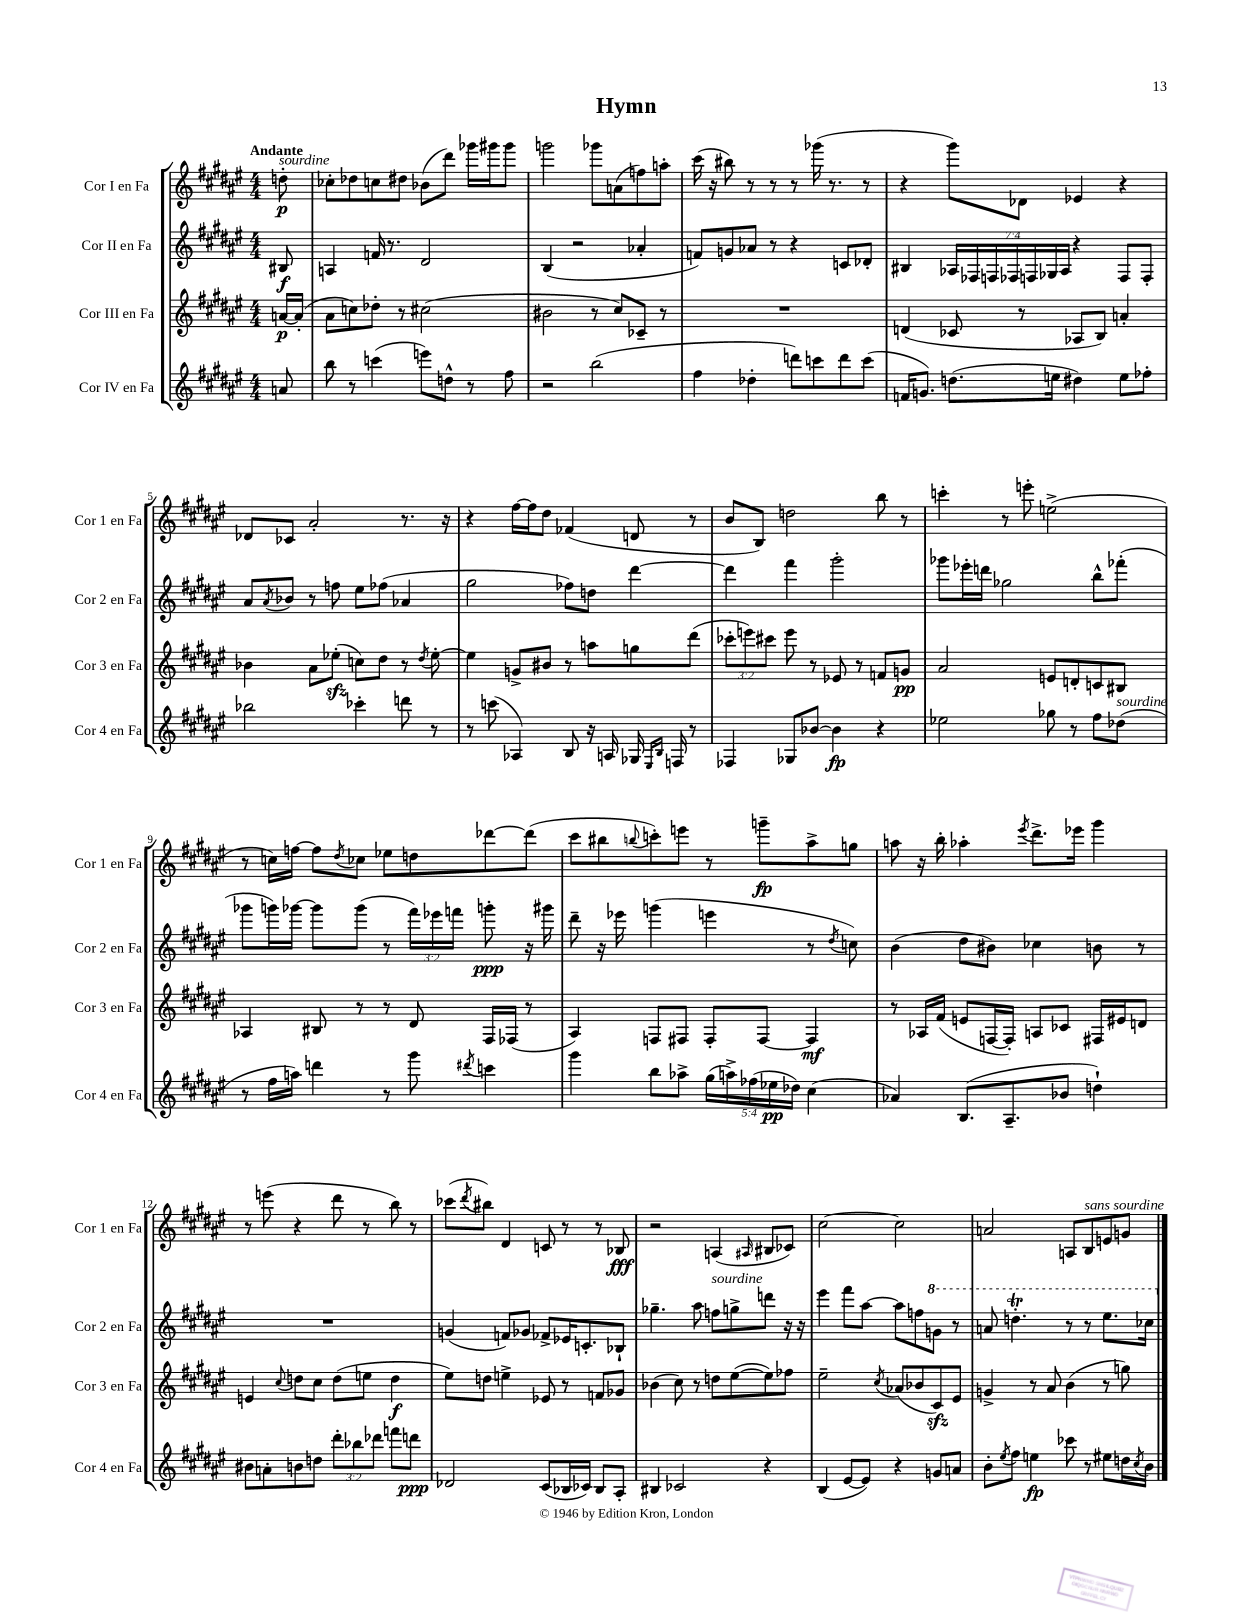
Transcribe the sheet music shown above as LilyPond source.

\header { title = "Hymn" }
<<
\new StaffGroup <<
\new Staff = "s0" \with { instrumentName = "Cor I en Fa" shortInstrumentName = "Cor 1 en Fa" } {
    \clef treble \key fis \major \numericTimeSignature \time 4/4 \partial 8 \tempo "Andante"
    d''8-.\p^\markup { \italic "sourdine" } |
    ces''8-. des''8 c''8 dis''8 bes'8( dis'''8) ges'''16 gis'''16 gis'''8 |
    g'''2 ges'''8 a'8( f''8) a''8-. |
    cis'''16( r16 bis''8) r8 r8 r8 ges'''16( r8. r8 |
    r4 gis'''8) des'8 ees'4 r4 |
    des'8 ces'8 ais'2-. r8. r16 |
    r4 fis''16~ fis''16 dis''8 fes'4( d'8 r8 |
    b'8 b8) d''2 b''8 r8 |
    c'''4-. r8 e'''8-. e''2->( |
    r8 c''16) f''16~ f''8 \acciaccatura { dis''8 } ces''8 ees''8 d''8 des'''8~ des'''8( |
    cis'''8 bis''8 \appoggiatura { b''8 } c'''8-.) e'''8 r8 g'''8--\fp ais''8-> g''8 |
    a''8 r16 b''16-. aes''4-. \acciaccatura { eis'''8 } dis'''8.-> ees'''16 gis'''4 |
    r8 e'''8( r4 dis'''8 r8 b''8) r8 |
    ces'''8( \acciaccatura { dis'''8 } bis''8) dis'4 c'8 r8 r8 bes8\fff |
    r2 a4( \grace { ais16 } bis8 ces'8) |
    cis''2~ cis''2 |
    a'2 a8 b8^\markup { \italic "sans sourdine" } e'8 g'8 \bar "|." |
}
\new Staff = "s1" \with { instrumentName = "Cor II en Fa" shortInstrumentName = "Cor 2 en Fa" } {
    \clef treble \key fis \major \numericTimeSignature \time 4/4 \override Staff.TupletNumber.text = #tuplet-number::calc-fraction-text \partial 8
    bis8\f |
    a4 f'16 r8. dis'2 |
    b4( r2 aes'4-. |
    f'8) g'8 aes'8 r8 r4 c'8 des'8-. |
    bis4 \tuplet 7/4 { aes16 fes16 f16 fes16 f16 ges16 aes16 } r4 f8 f8-. |
    ais'8 \acciaccatura { ais'8 } bes'8 r8 f''8 eis''8 fes''8( aes'4 |
    gis''2 fes''8) d''8 dis'''4~ |
    dis'''4 fis'''4 gis'''2-. |
    ges'''8 ees'''16-. d'''16 ges''2 b''8-^ fes'''8-.( |
    ges'''8 g'''16) ges'''16~ ges'''8 ges'''8( r8 \tuplet 3/2 { fis'''16) ees'''16 f'''16 } g'''8-.\ppp r16 gis'''16 |
    dis'''8-- r16 ees'''16 g'''4( e'''4 r8 \acciaccatura { dis''8 } c''8) |
    b'4( dis''8 bis'8) ces''4 b'8 r8 |
    R1 |
    g'4( f'8) ges'8 fes'8-> ees'16 c'8.-. bes8-! |
    ges''4.-- ais''8 f''8^\markup { \italic "sourdine" } g''8-> d'''8 r16 r16 |
    eis'''4 fis'''8 ais''8~ ais''8 f''8 \ottava #1 g''8 r8 |
    a''8 d'''4.-.\trill r8 r8 eis'''8. ces'''16 \ottava #0 \bar "|." |
}
\new Staff = "s2" \with { instrumentName = "Cor III en Fa" shortInstrumentName = "Cor 3 en Fa" } {
    \clef treble \key fis \major \numericTimeSignature \time 4/4 \override Staff.TupletNumber.text = #tuplet-number::calc-fraction-text \partial 8
    a'16~\p a'16-.( |
    ais'8 c''8) des''8-. r8 cis''2( |
    bis'2 r8 cis''8) ces'8-- r8 |
    R1 |
    d'4( ces'8 r8 aes8 b8) a'4-. |
    bes'4 ais'8 ees''8-.\sfz( c''8) dis''8 r8 \acciaccatura { dis''8 } ees''8~-. |
    ees''4 g'8-> bis'8 r8 a''8 g''8 dis'''8( |
    \tuplet 3/2 { ces'''8-. e'''8) cis'''8 } e'''8 r8 ees'8 r8 f'8 g'8\pp |
    ais'2 e'8 d'8-. c'8 bis8 |
    aes4 bis8 r8 r8 dis'8 fis16 fes16( r8 |
    ais4) f8 fis8 fis8-. fis8~ fis4\mf |
    r8 aes16 fis'16( e'8 f16~ f16-.) a8 ces'8 fis16 eis'16 d'8 |
    e'4 \appoggiatura { cis''8 } d''8 cis''8 d''8( e''8 d''4\f |
    eis''8) d''8 e''4-> ees'8 r8 f'8 ges'8 |
    bes'4( cis''8) r8 d''8 eis''8~( eis''8) fes''8 |
    eis''2-- \acciaccatura { cis''8 } aes'8( bes'8 cis'8\sfz) eis'8 |
    g'4-> r8 ais'8 b'4( r8 g''8) \bar "|." |
}
\new Staff = "s3" \with { instrumentName = "Cor IV en Fa" shortInstrumentName = "Cor 4 en Fa" } {
    \clef treble \key fis \major \numericTimeSignature \time 4/4 \override Staff.TupletNumber.text = #tuplet-number::calc-fraction-text \partial 8
    a'8 |
    b''8 r8 c'''4( e'''8) d''8-^ r8 fis''8 |
    r2 b''2( |
    fis''4 des''4-. d'''8) c'''8 d'''8 c'''8( |
    f'16 g'8.) d''8.( e''16 dis''4) e''8 fes''8-. |
    bes''2 ces'''4-. d'''8 r8 |
    r8 c'''8( aes4) b8 r16 a16 ges16 \grace { eis16 b16 } f16 r8 |
    fes4 ges8 bes'8~ bes'4\fp r4 |
    ees''2 ges''8 r8 fis''8 des''8^\markup { \italic "sourdine" }( |
    r8 fis''16 a''16) d'''4 r8 gis'''8 \acciaccatura { dis'''8 } c'''4 |
    gis'''4 b''8 aes''8-> \tuplet 5/4 { gis''16( a''16->) fes''16( ees''16\pp des''16) } cis''4( |
    aes'4) b8.( ais8.-- bes'8 d''4-!) |
    bis'8 a'8-. b'8 d''8 \tuplet 3/2 { dis'''8-. bes''8 des'''8 } f'''8 d'''8\ppp |
    des'2 cis'8( bes16 ces'16) bes8 ais8-. |
    bis4 ces'2 r4 |
    b4( eis'8~ eis'8) r4 g'8 a'8 |
    b'8-. \acciaccatura { eis''8 } fis''8 e''4\fp ces'''8 r8 eis''8 d''16 \acciaccatura { cis''8 } b'16 \bar "|." |
}
>>
>>
